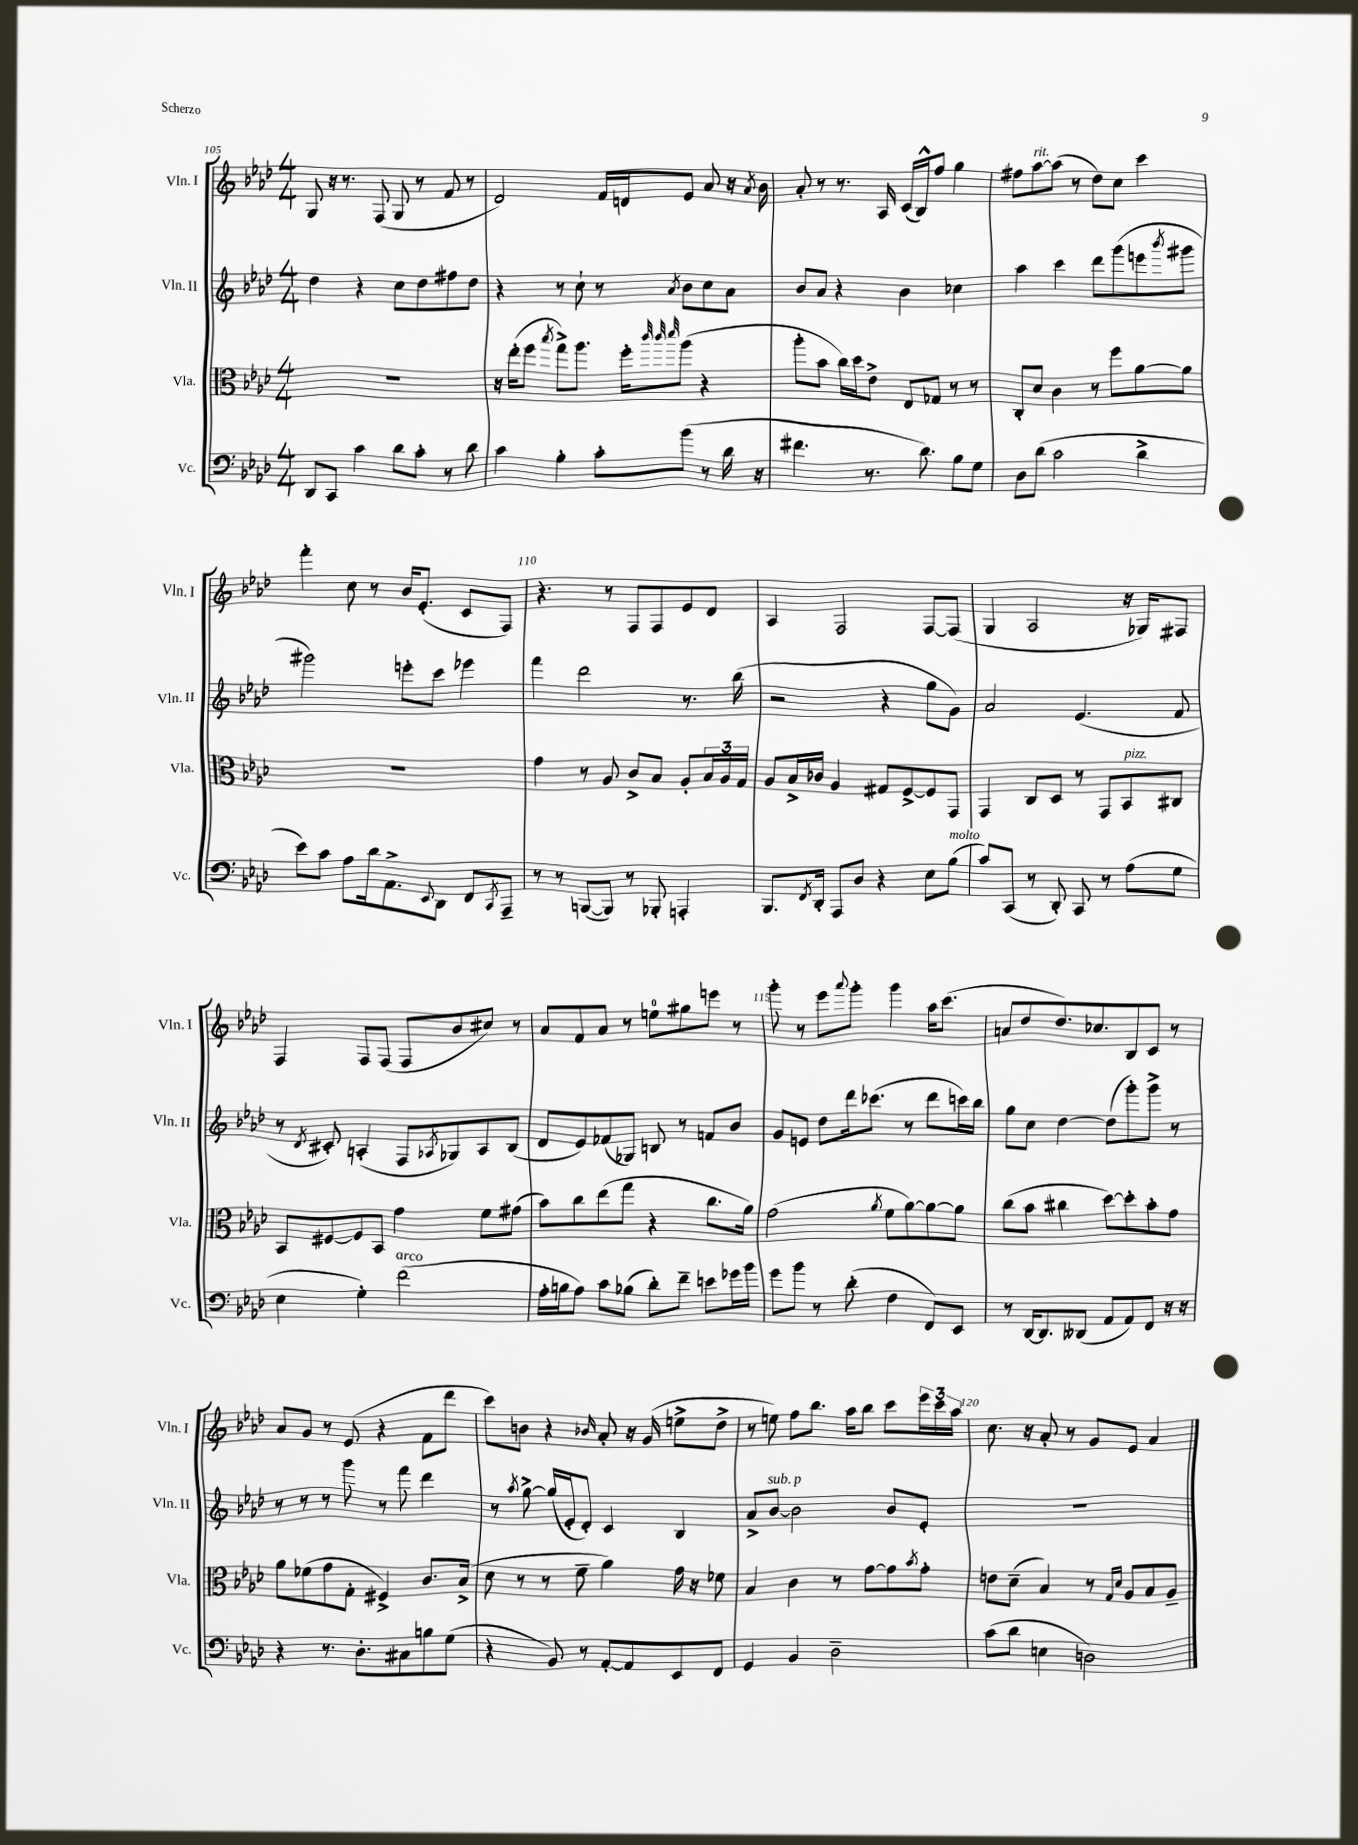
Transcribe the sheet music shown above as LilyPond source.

<<
\new StaffGroup <<
\new Staff = "s0" \with { instrumentName = "Vln. I" shortInstrumentName = "Vln. I" } {
    \clef treble \key aes \major \numericTimeSignature \time 4/4
    g8 r16 r8. f8( g8 r8 f'8 r8 |
    des'2) f'16 d'16 ees'8 aes'8 r16 \acciaccatura { aes'8 } bes'16 |
    aes'8-. r8 r8. aes16 c'16( bes16-^) f''8 g''4 |
    fis''8 aes''8~^\markup { \italic "rit." } aes''8( r8 des''8) c''8 c'''4 |
    f'''4-. c''8 r8 bes'16 ees'8.-.( c'8 f8) |
    r4. r8 f8 f8 ees'8 des'8 |
    aes4 f2 f8~ f8( |
    g4 aes2 r16 ges16) fis8 |
    f4 f8 f8( f8 bes'8 cis''8) r8 |
    aes'8 f'8 aes'8 r8 e''8-0 gis''8 e'''8 r8 |
    g'''8-. r8 ees'''8 \appoggiatura { aes'''8 } g'''8-. g'''4 aes''16 c'''8.( |
    a'8 des''8 des''8.) ces''8. bes8 c'8 r8 |
    aes'8 g'8 r8 ees'8( r4 f'8 des'''8 |
    c'''8) b'8 r4 \grace { bes'16 } aes'8-. r16 g'16( e''8-> des''8-> |
    r8 e''8) f''8 bes''8. aes''16 bes''8 c'''8 \tuplet 3/2 { ees'''16 c'''16 aes''16 } |
    c''8. r16 aes'8-. r8 g'8 ees'8 aes'4 \bar "|." |
}
\new Staff = "s1" \with { instrumentName = "Vln. II" shortInstrumentName = "Vln. II" } {
    \clef treble \key aes \major \numericTimeSignature \time 4/4
    des''4 r4 c''8 des''8 fis''8 des''8 |
    r4 r8 c''8-! r8 \acciaccatura { aes'8 } bes'8 c''8 aes'8 |
    bes'8 aes'8 r4 bes'4 ces''4 |
    aes''4 c'''4 des'''8 g'''8( e'''8 \acciaccatura { bes'''8 } gis'''8 |
    gis'''2) e'''8-. c'''8 ees'''4 |
    f'''4 des'''2 r8. bes''16( |
    r2 r4 g''8 g'8) |
    aes'2 ees'4.( f'8 |
    r8 \acciaccatura { des'8 } cis'8-.) a4-.( f8 \acciaccatura { aes8 } ges8) aes8 bes8( |
    des'8 ees'8) fes'8( ges8) b8 r8 f'8 bes'8 |
    g'8 e'8 des''8 des'''16 ces'''8.( r8 des'''8 c'''16) bes''16 |
    g''8 c''8 des''4~ des''8( g'''8-.) g'''8-> r8 |
    r8 r8 r8 g'''8 r8 f'''8 des'''4 |
    r8 \acciaccatura { aes''8 } g''8~-> g''16( ees'16-. des'8-.) c'4 bes4 |
    aes'8-> bes'8~^\markup { \italic "sub. p" } bes'2 bes'8 ees'8-. |
    R1 \bar "|." |
}
\new Staff = "s2" \with { instrumentName = "Vla." shortInstrumentName = "Vla." } {
    \clef alto \key aes \major \numericTimeSignature \time 4/4
    R1 |
    r16 ees''16-.( f''8 \acciaccatura { bes''8 } g''8->) aes''8. f''16-. \grace { c'''32 c'''32 des'''32 } aes''8( r4 |
    aes''8-. bes'8 c''16) des''16 ees'8-> ees8 ges8 r8 r8 |
    c8-. des'8 c'4 r8 f''8 aes'8~ aes'8 |
    R1 |
    g'4 r8 aes8 c'8-> bes8 aes8-. \tuplet 3/2 { bes16 aes16 g16 } |
    aes8 bes16-> ces'16 aes4 gis8 f8~-> f8 g,8 |
    g,4 c8 des8 r8 g,8 bes,8^\markup { \italic "pizz." } cis8 |
    bes,8 fis8~ fis8 bes,8 g'4 f'8 gis'8( |
    bes'8) c''8 ees''8( g''8 r4 c''8. aes'16) |
    g'2( \acciaccatura { aes'8 } f'8 aes'8~) aes'8~ aes'8 |
    c''8( bes'8 cis''4 des''8~) des''8-. bes'8-. g'8 |
    aes'8 fes'8( g'8 g8-. fis4->) c'8. bes16->( |
    des'8 r8 r8 f'8-- aes'4) g'16 r16 fes'8 |
    bes4 c'4 r8 g'8~ g'8 \acciaccatura { bes'8 } g'8-. |
    e'8 des'8--( bes4) r8 \grace { g16 des'16 } aes8 bes8 aes8-- \bar "|." |
}
\new Staff = "s3" \with { instrumentName = "Vc." shortInstrumentName = "Vc." } {
    \clef bass \key aes \major \numericTimeSignature \time 4/4
    des,8 c,8 c'4 des'8 c'8-. r8 des'8 |
    c'4 bes4-. c'8-. bes'8( r8 des'16 r16 |
    fis'4. r8. des'8.) bes8 g8 |
    des8 des'8( c'2 des'4-> |
    ees'8) c'8 aes8 des'16 aes,8.-> \appoggiatura { ees,8 } des,8 f,8 \acciaccatura { c,8 } aes,,8-- |
    r8 r8 b,,8~( b,,8) r8 bes,,8-. a,,4-. |
    bes,,8. \acciaccatura { f,8 } des,16-. aes,,8 des8 r4 ees8 bes8^\markup { \italic "molto" }( |
    c'8) c,8( r8 des,8-.) c,8 r8 aes8( g8 |
    ees4 g4-.) f'2^\markup { \italic "arco" }( |
    aes16-. b16 aes8) c'8 bes8( des'8-.) f'8-- e'8 ges'16 bes'16 |
    g'8 bes'8 r8 des'8-.( f4 f,8) ees,8 |
    r8 des,16~ des,8. deses,8( aes,8 aes,8) f,8 r16 r16 |
    r4 r8. des8.-. cis8 b8 g8( |
    r4 bes,8) r8 aes,8~-. aes,8 ees,8 f,8 |
    g,4 bes,4 des2-- |
    c'8( des'8 e4 d2) \bar "|." |
}
>>
>>
\layout { \context { \Score currentBarNumber = #105 \override BarNumber.break-visibility = ##(#f #t #t) barNumberVisibility = #(every-nth-bar-number-visible 5) } }
